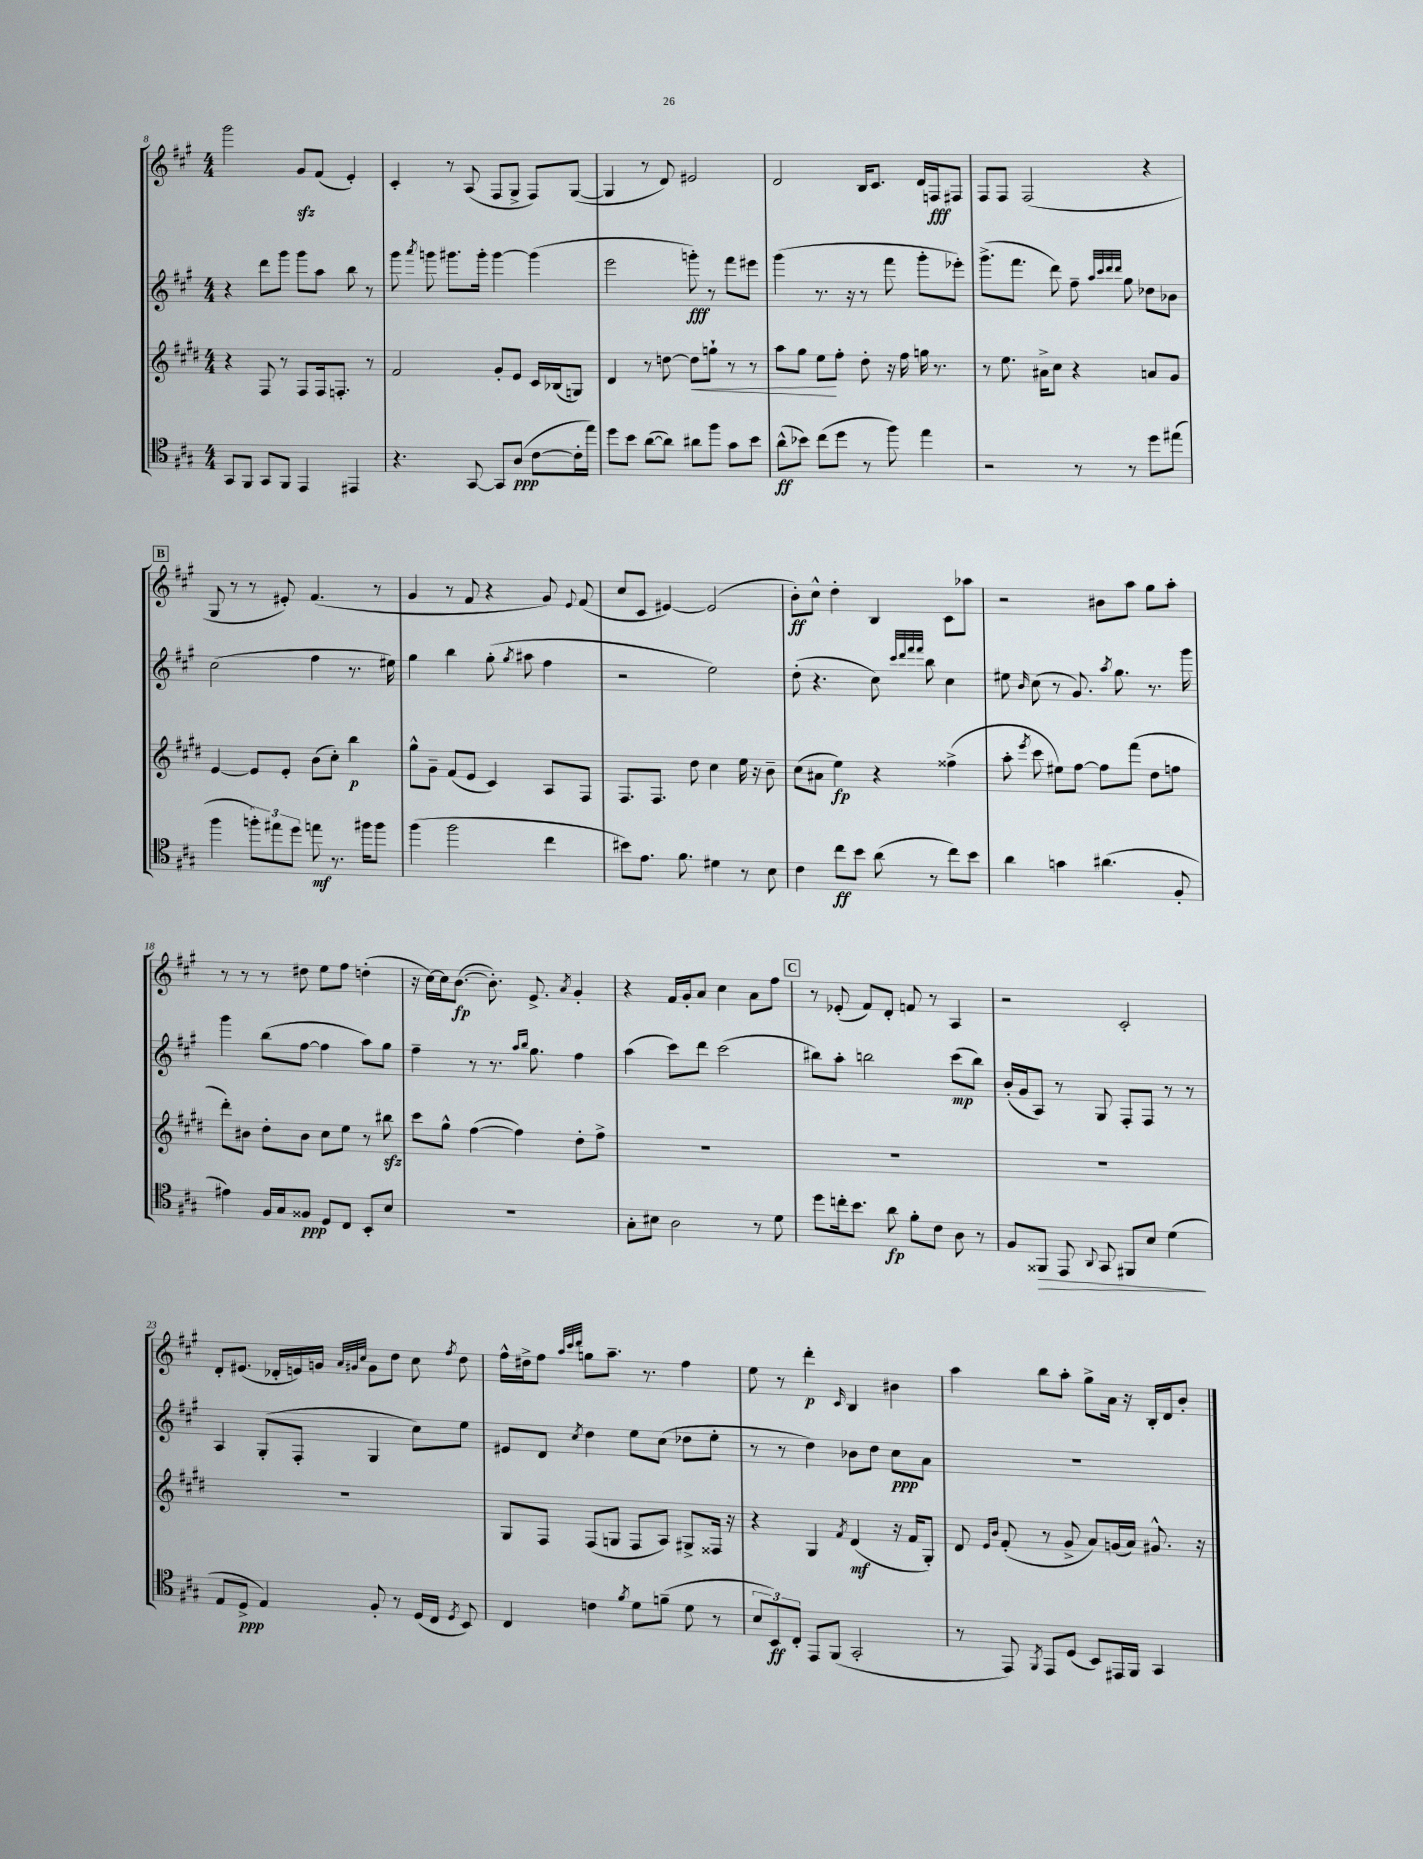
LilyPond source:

<<
\new StaffGroup <<
\new Staff = "s0" {
    \clef treble \key a \major \numericTimeSignature \time 4/4
    \autoBeamOff gis'''2 gis'8[\sfz fis'8]( e'4-.) |
    cis'4-. r8 a8( fis8[ gis8]-> fis8[) gis8]~( |
    gis4 r8 d'8) eis'2 |
    d'2 b16[ cis'8.] d'16[ f16\fff fis8] |
    fis8[ fis8] fis2( r4 |
    \mark \markup { \box "B" } gis8 r8 r8 eis'8-.) fis'4.( r8 |
    gis'4 r8 fis'8 r4 gis'8) \appoggiatura { e'8 } fis'8( |
    cis''8[ cis'8] eis'4~) eis'2( |
    b'8[-.\ff) cis''8]-^ d''4-. b4 cis'8[ aes''8] |
    r2 bis'8[ a''8] gis''8[ a''8]-. |
    r8 r8 r8 dis''8 e''8[ fis''8] d''4-.( |
    r16 cis''16[~) cis''16 b'8.]~\fp( b'8.-.) e'8.-> \acciaccatura { a'8 } gis'4-. |
    r4 fis'16[ gis'16-. a'8] cis''4 a'8[ fis''8] |
    \mark \markup { \box "C" } r8 ees'8-.( fis'8[) d'8]-. f'8 r8 a4 |
    r2 cis'2-. |
    d'8[-. eis'8.]( des'16[-. e'16) g'16] \grace { a'32[ gis'32 cis''32] } gis'8[ d''8] cis''8 \acciaccatura { fis''8 } d''8 |
    fis''16[-^ dis''16-> fis''8] \grace { a''32[ cis'''32 d'''32] } g''8[ a''8.]-- r8. fis''4 |
    e''8 r8 d'''4-.\p \grace { cis'16 } b4 bis'4 |
    a''4 b''8[ a''8]-. gis''8[-> a'16] r16 b16[-. d'16 b'8]-. \bar "|." |
}
\new Staff = "s1" {
    \clef treble \key a \major \numericTimeSignature \time 4/4
    \autoBeamOff r4 d'''8[ gis'''8] gis'''8[ a''8] b''8 r8 |
    gis'''8 \acciaccatura { a'''8 } g'''8 gis'''8.[ gis'''16]-. gis'''4~ gis'''4( |
    e'''2 g'''8-.\fff) r8 fis'''8[ eis'''8] |
    gis'''4( r8. r16 r8 fis'''8 gis'''8[-. ees'''8]-.) |
    gis'''8.[->( fis'''8.] d'''8) fis''8-- \grace { a''32[ cis'''32 d'''32 d'''32] } gis''8 des''8[ bes'8] |
    \mark \markup { \box "B" } cis''2( fis''4 r8. eis''16) |
    gis''4 b''4 gis''8-.( \acciaccatura { gis''8 } ais''8 fis''4 |
    r2 e''2) |
    d''8-.( r4. cis''8) \grace { cis'''32[ d'''32 fis'''32 fis'''32] } b''8 cis''4 |
    eis''8 \grace { b'16 } cis''8( r8 gis'8.) \acciaccatura { a''8 } gis''8. r8. gis'''16 |
    gis'''4 b''8[( fis''8]~ fis''4 a''8[) gis''8] |
    fis''4-- r8 r8. \grace { a''16[ b''16] } gis''8. fis''4 |
    a''4( cis'''8[) d'''8] cis'''2( |
    \mark \markup { \box "C" } bis''8[) a''8]-. b''2 cis'''8[\mp( b''8]) |
    b'16[-.( gis'16 a8]) r8 gis8 fis8[-. fis8] r8 r8 |
    a4 gis8[-.( fis8]-. gis4 cis''8[) e''8] |
    eis'8[ d'8] \acciaccatura { cis''8 } d''4 e''8[ cis''8]( des''8[ e''8]-. |
    r8 r8 d''4) bes'8[ d''8] cis''8[\ppp a'8] |
    R1 \bar "|." |
}
\new Staff = "s2" {
    \clef treble \key e \major \numericTimeSignature \time 4/4
    \autoBeamOff r4 fis8 r8 fis8[ fis16 f8.]-. r8 |
    fis'2 gis'8[-. e'8] cis'16[ bes16( g8]) |
    dis'4 r8 d''8~ d''8[\< g''8]-! r8 r8 |
    a''8[ gis''8] e''8[\! fis''8]-. dis''8-. r16 fis''16 g''16 r8. |
    r8 e''8. ais'16[-> cis''8] r4 a'8[ gis'8] |
    \mark \markup { \box "B" } e'4~ e'8[ e'8]-. b'8[( cis''8]-.) b''4\p |
    gis''8[-^ gis'8]-- fis'8[( e'8] cis'4) a8[ fis8] |
    fis8.[ fis8.] dis''8 cis''4 e''16 r16 b'8-- |
    cis''8[( ais'8] e''4\fp) r4 fisis''4->( |
    a''8-. \acciaccatura { e'''8 } cis'''8 eis''8[) fis''8]~ fis''8[ fis'''8]( dis''8[ f''8] |
    dis'''8[-.) bis'8] dis''8[-. bis'8] cis''8[ e''8] r8 bis''8\sfz |
    cis'''8[ gis''8]-^ fis''4~( fis''4) dis''8[-. fis''8]-> |
    R1 |
    \mark \markup { \box "C" } R1 |
    R1 |
    R1 |
    gis8[ fis8] fis8[( g8] fis8[ a8]) gis8[-> fisis16] r16 |
    r4 gis4 \acciaccatura { fis'8 } dis'4\mf( r16 fis'16[ gis8]-.) |
    dis'8 \grace { e'16[ b'16] } fis'8-.( r8 gis'8-> a'8[) g'16( a'16]) gis'8.-^ r16 \bar "|." |
}
\new Staff = "s3" {
    \clef tenor \key a \major \numericTimeSignature \time 4/4
    \autoBeamOff gis,8[ fis,8] gis,8[ fis,8] e,4 eis,4 |
    r4. gis,8~ gis,8[ a8]\ppp( cis'8[~ cis'16-. e''16]) |
    d''8[ b'8] a'8[~( a'8]) ais'8[ fis''8] gis'8[ b'8] |
    a'8[-^\ff( bes'8]) cis''8[( d''8] r8 fis''8) e''4 |
    r2 r8 r8 d''8[ eis''8]( |
    \mark \markup { \box "B" } fis''4 \tuplet 3/2 { f''8[-.) eis''8 d''8] } e''8\mf r8. fis''16[ fis''8] |
    fis''4( fis''2 cis''4 |
    bis'8[) e'8.] fis'8. dis'4 r8 b8 |
    cis'4 cis''8[\ff b'8] a'8( r8 cis''8[) b'8] |
    a'4 g'4 ais'4.( fis8-. |
    eis'4) fis16[ gis16 fisis8]\ppp d8[ cis8] b,8[-. b8] |
    R1 |
    gis8[-. bis8] a2 r8 d'8 |
    \mark \markup { \box "C" } d''8[ c''16-. b'8.] a'8\fp fis'8[-. cis'8] a8 r8 |
    fis8[ fisis,8]\> e,8 \appoggiatura { a,8 } gis,8 fis,8[ b8] d'4\!( |
    e8[ d8]->\ppp e4) fis8-. r8 d16[( cis16] \acciaccatura { d8 } b,8) |
    cis4 c'4 \acciaccatura { fis'8 } d'8[ f'8]--( d'8 r8 |
    \tuplet 3/2 { b8[ b,8\ff) cis8]-. } e,8[ fis,8]( gis,2-. |
    r8 e,8) \acciaccatura { fis,8 } e,8[ d8]( b,8[) eis,16 fis,16] gis,4 \bar "|." |
}
>>
>>
\layout { \context { \Score currentBarNumber = #8 } }
